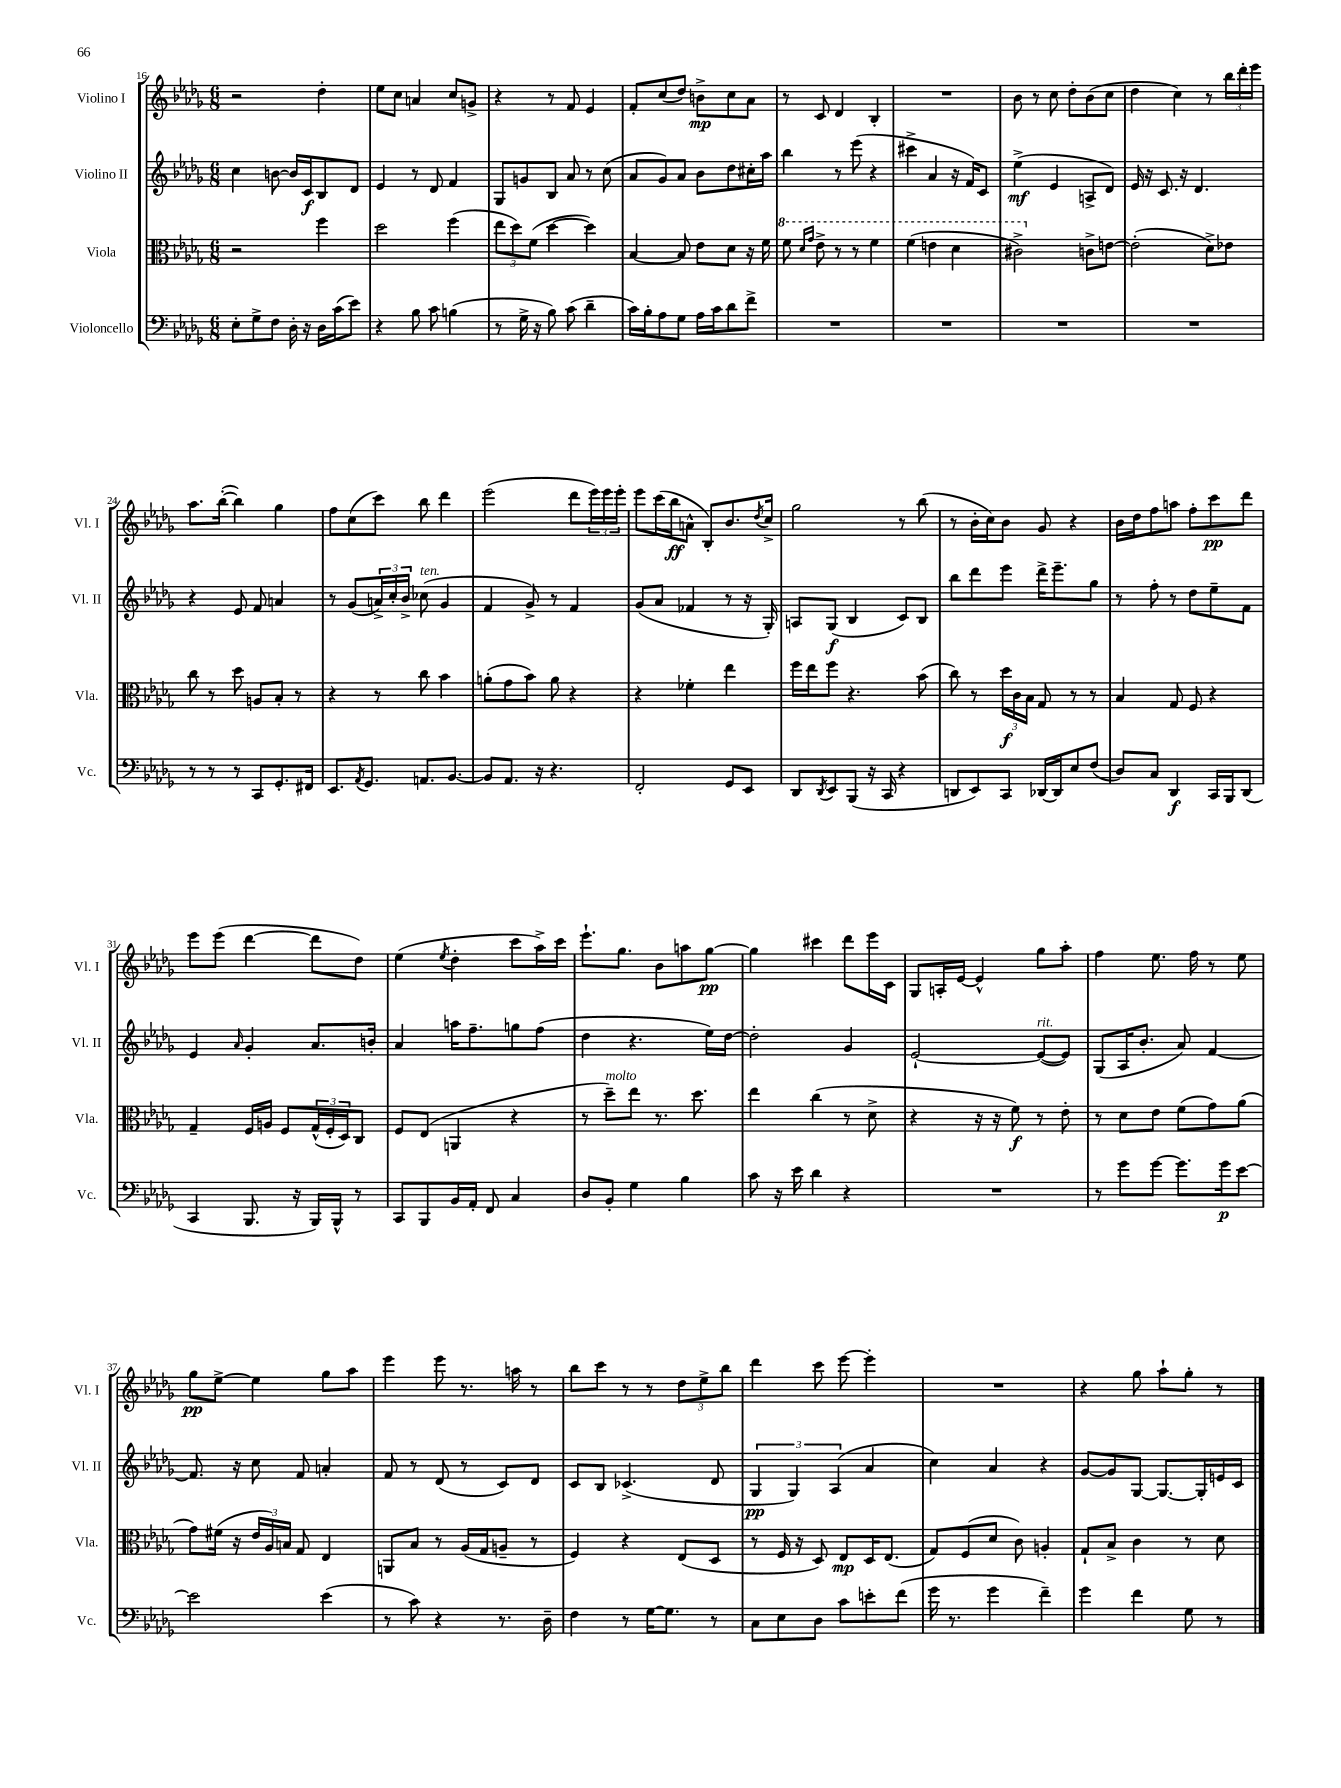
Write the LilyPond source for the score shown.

<<
\new StaffGroup <<
\new Staff = "s0" \with { instrumentName = "Violino I" shortInstrumentName = "Vl. I" } {
    \clef treble \key des \major \numericTimeSignature \time 6/8
    r2 des''4-. |
    ees''8 c''8 a'4 c''8 g'8-> |
    r4 r8 f'8 ees'4 |
    f'8-. c''8( des''8) b'8->\mp c''8 aes'8 |
    r8 c'8 des'4 bes4-. |
    R2. |
    bes'8 r8 c''8 des''8-. bes'8( c''8 |
    des''4 c''4) r8 \tuplet 3/2 { bes''16 des'''16-. ees'''16 } |
    aes''8. bes''16~-.( bes''4) ges''4 |
    f''8 c''8( c'''8) bes''8 des'''4 |
    ees'''2( des'''8 \tuplet 3/2 { ees'''16) ees'''16 ees'''16-. } |
    ees'''8 c'''16( bes''16\ff a'8-^ bes8-.) bes'8. \acciaccatura { des''8 } c''16-> |
    ges''2 r8 bes''8( |
    r8 bes'16-. c''16) bes'8 ges'8 r4 |
    bes'16 des''16 f''8 a''8 f''8-. c'''8\pp des'''8 |
    ees'''8 ees'''8( des'''4~ des'''8 des''8) |
    ees''4( \acciaccatura { ees''8 } des''4-. c'''8 aes''16->) c'''16 |
    ees'''8.-! ges''8. bes'8 a''8 ges''8~\pp |
    ges''4 cis'''4 des'''8 ees'''16 c'16 |
    ges8 a16-. ees'16~ ees'4-^ ges''8 aes''8-. |
    f''4 ees''8. f''16 r8 ees''8 |
    ges''8\pp ees''8~-> ees''4 ges''8 aes''8 |
    ees'''4 ees'''8 r8. a''16 r8 |
    bes''8 c'''8 r8 r8 \tuplet 3/2 { des''8 ees''8-> bes''8 } |
    des'''4 c'''8 ees'''8~ ees'''4-. |
    R2. |
    r4 ges''8 aes''8-! ges''8-. r8 \bar "|." |
}
\new Staff = "s1" \with { instrumentName = "Violino II" shortInstrumentName = "Vl. II" } {
    \clef treble \key des \major \numericTimeSignature \time 6/8
    c''4 b'8~ b'16 c'16\f bes8 des'8 |
    ees'4 r8 des'8 f'4 |
    ges8 g'8 bes8 aes'8 r8 c''8( |
    aes'8 ges'8) aes'8 bes'8 des''8 cis''16-. aes''16 |
    bes''4 r8 ees'''8( r4 |
    cis'''4-> aes'4 r16 f'16) c'8 |
    ees''4->\mf( ees'4 a8-> des'8) |
    ees'16 r16 c'8. r16 des'4. |
    r4 ees'8 f'8 a'4 |
    r8 ges'8( \tuplet 3/2 { a'16->) c''16-. bes'16-> } ces''8^\markup { \italic "ten." }( ges'4 |
    f'4 ges'8->) r8 f'4 |
    ges'8( aes'8 fes'4 r8 r16 ges16-.) |
    a8 ges8\f( bes4 c'8) bes8 |
    bes''8 des'''8 ees'''8 des'''16-> ees'''8.-- ges''8 |
    r8 f''8-. r8 des''8 ees''8-- f'8 |
    ees'4 \grace { aes'16 } ges'4-. aes'8. b'16-. |
    aes'4 a''16 f''8.-- g''8 f''8( |
    des''4 r4. ees''16) des''16~ |
    des''2-. ges'4 |
    ees'2~-! ees'8~^\markup { \italic "rit." }( ees'8) |
    ges8( aes16 bes'8.-. aes'8) f'4~ |
    f'8. r16 c''8 f'8 a'4-. |
    f'8 r8 des'8( r8 c'8) des'8 |
    c'8 bes8 ces'4.->( des'8 |
    \tuplet 3/2 { ges4\pp ges4) aes4( } aes'4 |
    c''4) aes'4 r4 |
    ges'8~ ges'8 ges8~ ges8.~ ges16-. e'16 c'16 \bar "|." |
}
\new Staff = "s2" \with { instrumentName = "Viola" shortInstrumentName = "Vla." } {
    \clef alto \key des \major \numericTimeSignature \time 6/8
    r2 f''4 |
    des''2 f''4( |
    \tuplet 3/2 { ees''8 des''8) f'8( } des''4~ des''4) |
    bes4~ bes8 ees'8 des'8 r16 f'16 |
    \ottava #1 f''8 \grace { des''16 ges''16 } ees''8-> r8 r8 f''4 |
    f''4( e''4 des''4 |
    cis''2->) \ottava #0 c'!8-> e'8~ |
    e'2-.( des'8->) ees'8 |
    c''8 r8 des''8 a8 bes8-. r8 |
    r4 r8 c''8 bes'4 |
    a'8-.( ges'8 bes'8) a'8 r4 |
    r4 fes'4-. ees''4 |
    f''16 ees''16 f''8 r4. bes'8( |
    c''8) r8 \tuplet 3/2 { des''16\f c'16 bes16 } ges8 r8 r8 |
    bes4 ges8 f8 r4 |
    ges4-- f16 a16 f8 \tuplet 3/2 { ges16-^( f16-. des16) } c8 |
    f8 ees8( a,4 r4 |
    r8 des''8--^\markup { \italic "molto" }) ees''8 r8. des''8. |
    ees''4 c''4( r8 des'8-> |
    r4 r16 r16 f'8\f) r8 ees'8-. |
    r8 des'8 ees'8 f'8( ges'8) aes'8( |
    ges'8) fis'16( r16 \tuplet 3/2 { ees'16 aes16) b16 } ges8 ees4 |
    a,8 bes8 r8 aes16( ges16 a8-- r8 |
    f4) r4 ees8( des8 |
    r8 f16 r16 des8) ees8\mp des16 ees8.( |
    ges8) f8( des'8 c'8) a4-. |
    ges8-! bes8-> c'4 r8 des'8 \bar "|." |
}
\new Staff = "s3" \with { instrumentName = "Violoncello" shortInstrumentName = "Vc." } {
    \clef bass \key des \major \numericTimeSignature \time 6/8
    ees8-. ges8-> f8 des16-. r16 des16 c'16( ees'8) |
    r4 bes8 c'8 b4( |
    r8 ges16-> r16 bes8) c'8( des'4-- |
    c'16) bes16-. aes8 ges8 aes16 c'16 des'8 f'8-> |
    R2. |
    R2. |
    R2. |
    R2. |
    r8 r8 r8 c,8 ges,8.-. fis,16 |
    ees,8. \acciaccatura { aes,8 } ges,8. a,8. bes,8.~ |
    bes,8 aes,8. r16 r4. |
    f,2-. ges,8 ees,8 |
    des,8 \acciaccatura { des,8 } ees,8 bes,,8( r16 c,16 r4 |
    d,8 ees,8) c,8 des,16~ des,16 ees8 f8( |
    des8) c8 des,4\f c,16 bes,,16 des,8( |
    c,4 bes,,8. r16 bes,,16) bes,,16-^ r8 |
    c,8 bes,,8 bes,16 aes,16-. f,8 c4 |
    des8 bes,8-. ges4 bes4 |
    c'8 r16 ees'16 des'4 r4 |
    R2. |
    r8 ges'8 ges'8~ ges'8. ges'16\p ees'8~ |
    ees'2 ees'4( |
    r8 c'8) r4 r8. des16-- |
    f4 r8 ges16~ ges8. r8 |
    c8 ees8 des8 c'8 e'8-. f'8( |
    ges'16 r8. ges'4 f'4--) |
    ges'4 f'4 ges8 r8 \bar "|." |
}
>>
>>
\layout { \context { \Score currentBarNumber = #16 } }
